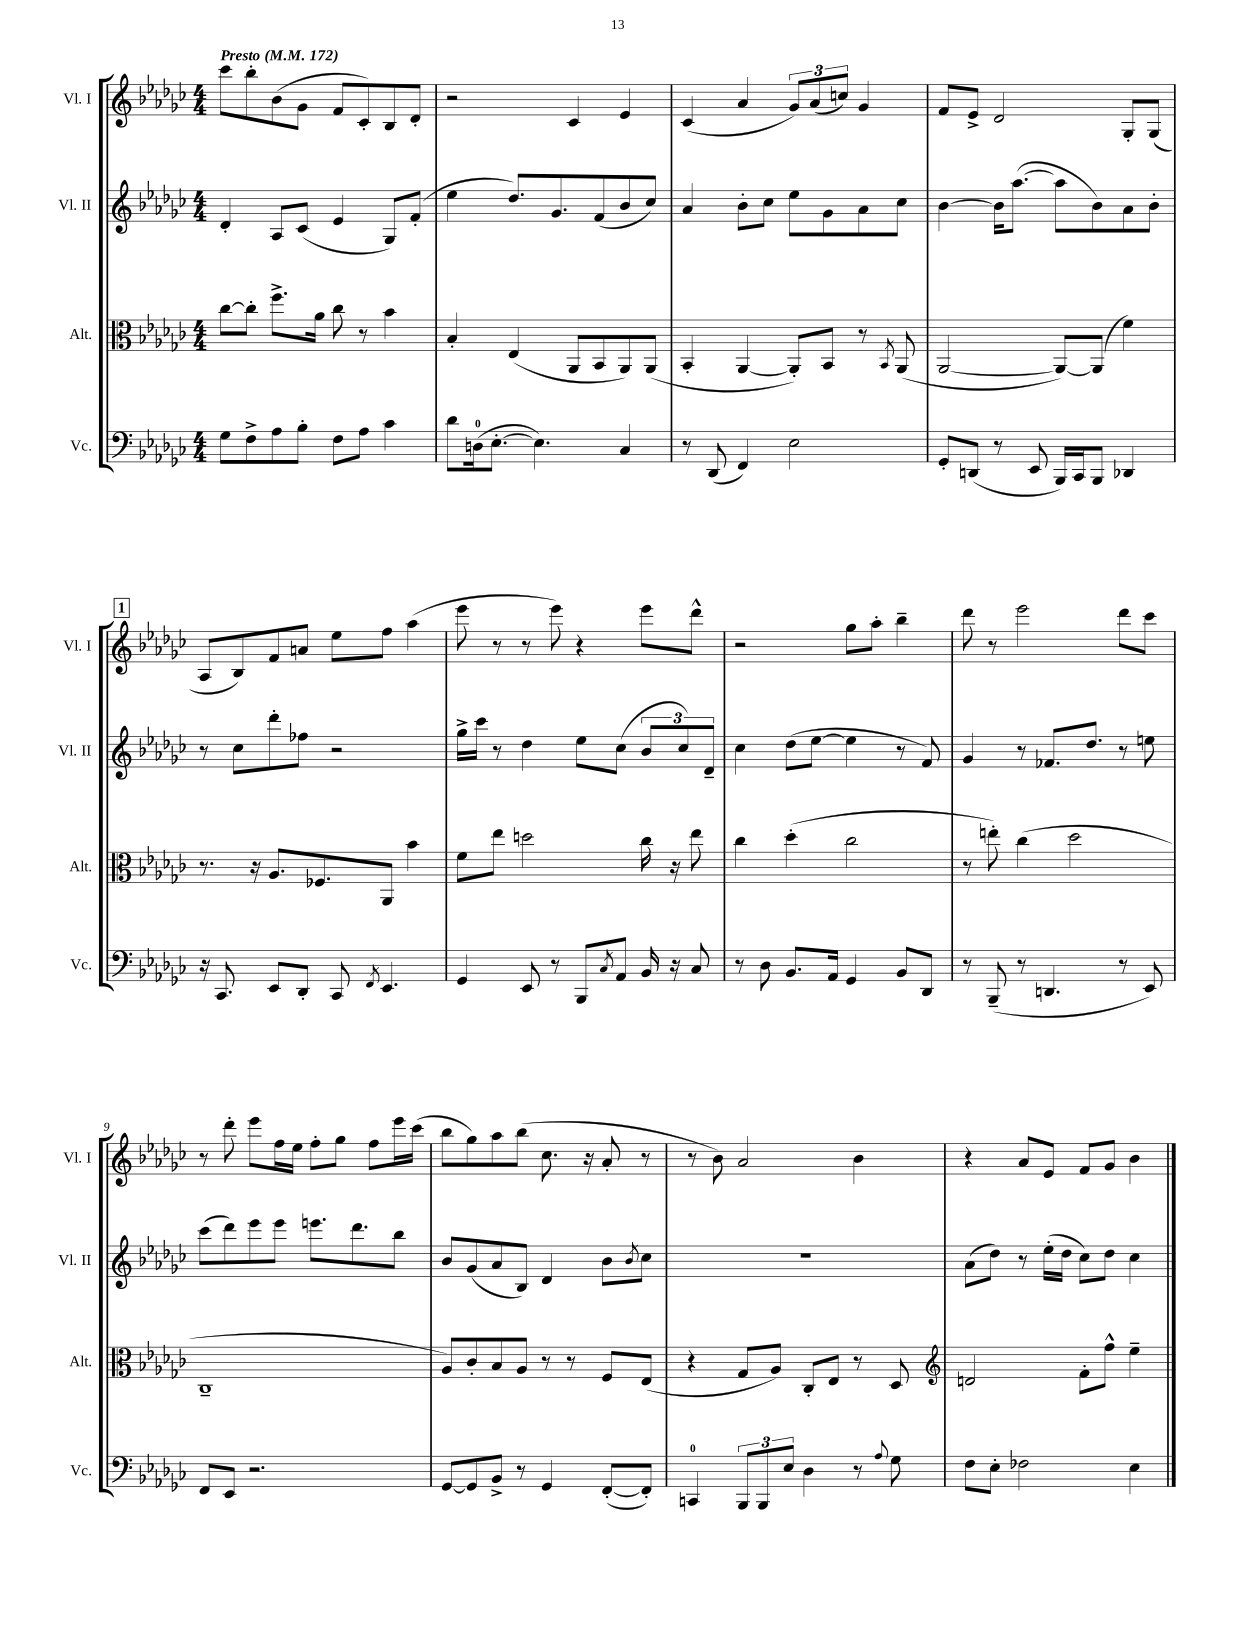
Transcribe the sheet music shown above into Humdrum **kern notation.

**kern	**kern	**kern	**kern
*staff4	*staff3	*staff2	*staff1
*clefF4	*clefC3	*clefG2	*clefG2
*k[b-e-a-d-g-c-]	*k[b-e-a-d-g-c-]	*k[b-e-a-d-g-c-]	*k[b-e-a-d-g-c-]
*M4/4	*M4/4	*M4/4	*M4/4
*MM172	*MM172	*MM172	*MM172
8G-	[8cc-	4d-'	8ccc-
8F^	8cc-']	.	8bb-'
8A-	8.ff^	8A-	(8b-
8B-'	.	(8c-	8g-
.	16a-	.	.
8F	8cc-	4e-	8f
8A-	8r	.	8c-')
4c-	4b-	8G-)	8B-
.	.	(8f'	8d-'
=	=	=	=
8d-	4B-'	4ee-	2r
(16D	.	.	.
[8.E-'	.	.	.
.	(4E-	8.dd-)	.
4.E-])	.	.	.
.	.	8.g-	.
.	8AA-	.	4c-
.	8BB-	(8f	.
4C-	8AA-)	8b-	4e-
.	(8AA-	8cc-)	.
=	=	=	=
8r	4BB-'	4a-	(4c-
(8DD-	.	.	.
4FF)	[4AA-	8b-'	4a-
.	.	8cc-	.
2E-	8AA-'])	8ee-	12g-)
.	.	.	(12a-
.	8BB-	8g-	.
.	.	.	12cc)
.	8r	8a-	4g-
.	8qBB-	.	.
.	(8AA-	8cc-	.
=	=	=	=
8GG-'	[2AA-	[4b-	8f
(8DD	.	.	8e-^
8r	.	16b-]	2d-
.	.	([8.aa-	.
8EE-	.	.	.
16BBB-)	8AA-_)	8aa-]	.
16CC-	.	.	.
8BBB-	(8AA-]	8b-)	.
4DD-	4f)	8a-	8G-'
.	.	8b-'	(8G-
=	=	=	=
16r	8.r	8r	8A-
8.CC-	.	.	.
.	.	8cc-	8B-)
.	16r	.	.
8EE-	8.A-	8ddd-'	8f
8DD-'	.	8ff-	8a
.	8.F-	.	.
8CC-	.	2r	8ee-
8qFF	.	.	.
4.EE-	8AA-	.	8ff
.	4b-	.	(4aa-
=	=	=	=
4GG-	8f	16gg-^	8eee-
.	.	16ccc-	.
.	8ee-	8r	8r
8EE-	2dd	4dd-	8r
8r	.	.	8eee-)
8BBB-	.	8ee-	4r
8qC-	.	.	.
8AA-	.	(8cc-	.
16BB-	16cc-	12b-	8eee-
16r	16r	.	.
.	.	12cc-)	.
8C-	8ee-	.	8ddd-^^
.	.	12d-~	.
=	=	=	=
8r	4cc-	4cc-	2r
8D-	.	.	.
8.BB-	(4dd-'	(8dd-	.
.	.	[8ee-	.
16AA-	.	.	.
4GG-	2cc-	4ee-]	8gg-
.	.	.	8aa-'
8BB-	.	8r	4bb-~
8DD-	.	8f)	.
=	=	=	=
8r	8r	4g-	8ddd-
(8BBB-~	8ee')	.	8r
8r	(4cc-	8r	2eee-
4.DD	.	8.f-	.
.	2dd-	.	.
.	.	8.dd-	.
8r	.	8r	8ddd-
8EE-)	.	8ee	8ccc-
=	=	=	=
8FF	1C-~	(8ccc-	8r
8EE-	.	8ddd-)	8ddd-'
2.r	.	8eee-	8eee-
.	.	8eee-	16ff
.	.	.	16ee-
.	.	8.eee	8ff'
.	.	.	8gg-
.	.	8.ddd-	.
.	.	.	8ff
.	.	8bb-	16eee-
.	.	.	(16ccc-
=	=	=	=
[8GG-	8A-)	8b-	8bb-
8GG-]	8c-'	(8g-	8gg-)
8BB-^	8B-	8a-	8aa-
8r	8A-	8B-)	(8bb-
4GG-	8r	4d-	8.cc-
.	8r	.	.
.	.	.	16r
([8FF'	8F	8b-	8a-'
.	.	8qb-	.
8FF'])	(8E-	8cc-	8r
=	=	=	=
4CC	4r	1r	8r
.	.	.	8b-)
12BBB-	8G-	.	2a-
12BBB-	.	.	.
.	8A-)	.	.
12E-	.	.	.
4D-	8C-'	.	.
.	8E-	.	.
8r	8r	.	4b-
8qqA-	.	.	.
8G-	8D-	.	.
=	=	=	=
*	*clefG2	*	*
8F	2d	(8a-	4r
8E-'	.	8dd-)	.
2F-	.	8r	8a-
.	.	(16ee-'	8e-
.	.	16dd-	.
.	8f'	8cc-)	8f
.	8ff^^	8dd-	8g-
4E-	4ee-~	4cc-	4b-
==	==	==	==
*-	*-	*-	*-
